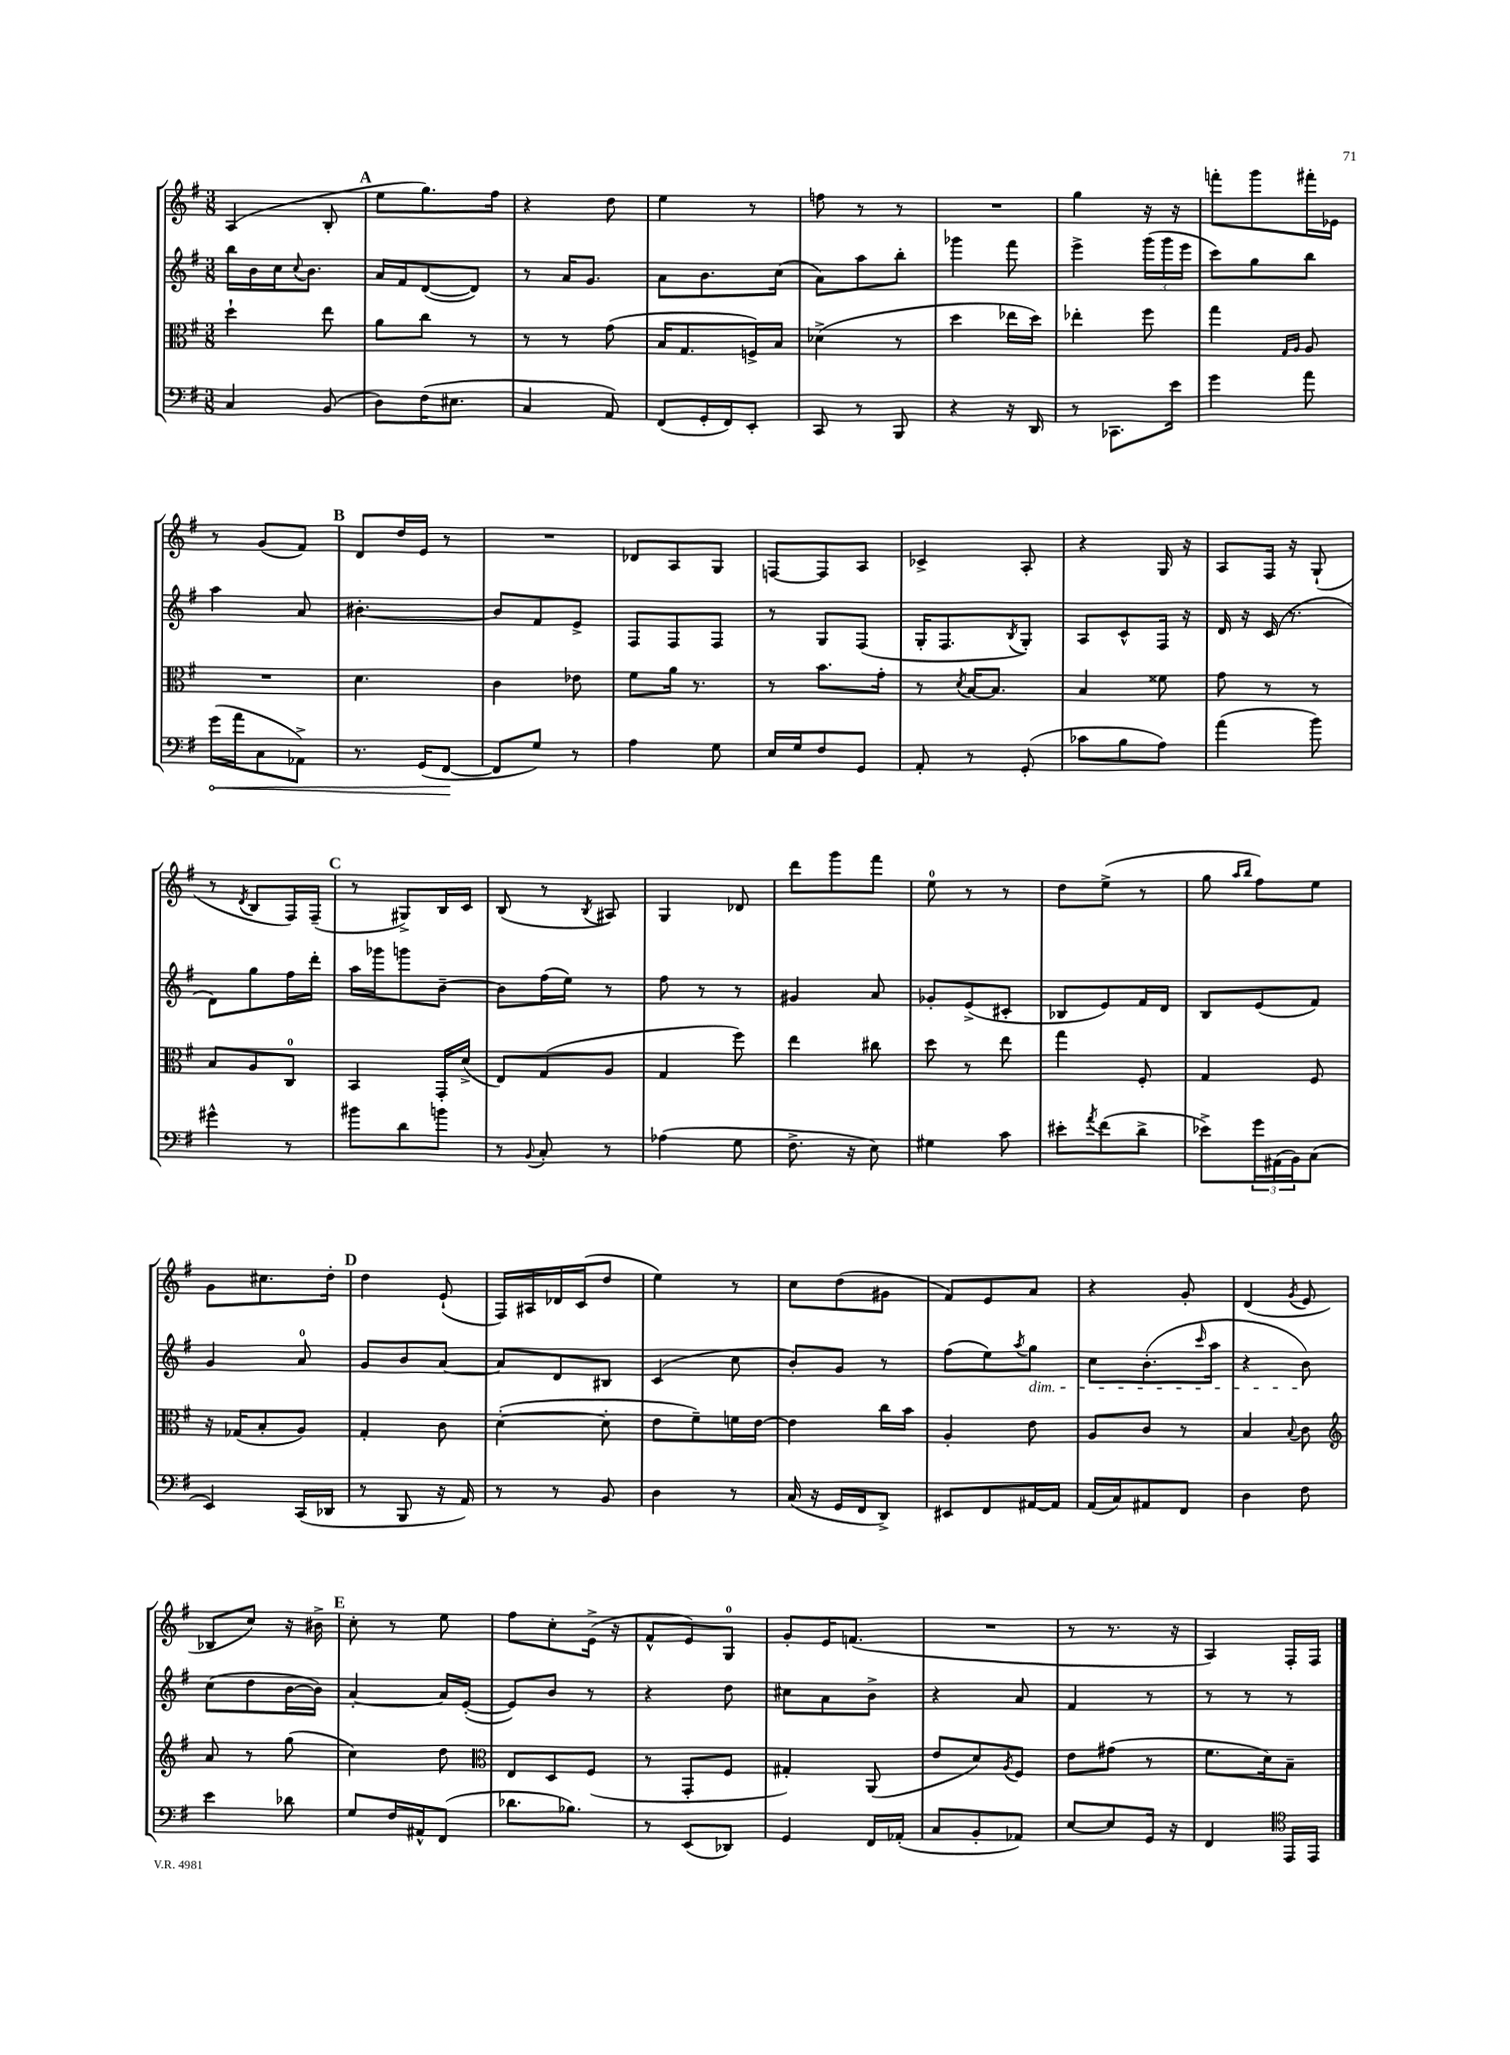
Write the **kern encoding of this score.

**kern	**dynam	**kern	**kern	**kern
*part4	*part4	*part3	*part2	*part1
*staff4	*staff4	*staff3	*staff2	*staff1
*clefF4	*	*clefC3	*clefG2	*clefG2
*k[f#]	*	*k[f#]	*k[f#]	*k[f#]
*M3/8	*	*M3/8	*M3/8	*M3/8
=34	=34	=34	=34	=34
4C/	.	4dd`\	16bb\LL	(4A/
.	.	.	16b\	.
.	.	.	16cc\J	.
.	.	.	8qqcc/	.
.	.	.	8.b\J	.
(8BB/	.	8ee\	.	8B'/
!!LO:REH:place=s1:t=A
=35	=35	=35	=35	=35
8D\L)	.	8a\L	16a/LL	8ee\L
.	.	.	16f#/J	.
(16F#\K	.	8cc\J	([8d/	8.gg\)
8.E#X\J	.	.	.	.
.	.	8r	8d/J])	.
.	.	.	.	16ff#\Jk
=36	=36	=36	=36	=36
4C/	.	8r	8r	4r
.	.	8r	16a/KL	.
.	.	.	8.g/J	.
8AA/)	.	(8g\	.	8dd\
=37	=37	=37	=37	=37
(8FF#/L	.	16B/KL	8a\L	4ee\
.	.	8.G/	.	.
16GG'/L	.	.	8.b\	.
16FF#/J)	.	.	.	.
8EE'/J	.	16Fn^/L)	.	8r
.	.	16B/JJ	(16cc\Jk	.
=38	=38	=38	=38	=38
8CC/	.	(4d-X^\	8a\L)	8ffn\
8r	.	.	8aa\	8r
8BBB/	.	8r	8bb'\J	8r
=39	=39	=39	=39	=39
4r	.	4dd\	4ggg-X\	4.r
16r	.	16ee-X\LL	8fff#\	.
16DD/	.	16dd\JJ)	.	.
=40	=40	=40	=40	=40
8r	.	4ee-X'\	4eee^\	4gg\
8.CC-X\L	.	.	.	.
.	.	8ff#\	(24ggg\LL	16r
.	.	.	24ggg\	.
16e\Jk	.	.	.	16r
.	.	.	24eee\JJ	.
=41	=41	=41	=41	=41
4g\	.	4gg\	8ccc\L)	8fffn'\L
.	.	.	8gg\	8ggg\
.	.	16qqG/LL	.	.
.	.	16qqA/JJ	.	.
8a\	.	8A/	8bb\J	16fff#X'\L
.	.	.	.	16e-X\JJ
!!LO:LB:g=z
=42	=42	=42	=42	=42
!	!LO:HP:b	!	!	!
(16g\LL	<	4.r	4aa\	8r
16a\J	.	.	.	.
8C\	.	.	.	(8g/L
8AA-X^\J)	.	.	8a/	8f#/J)
!!LO:REH:place=s1:t=B
=43	=43	=43	=43	=43
8.r	.	4.d\	[4.b#X'\	8d/L
.	.	.	.	16dd/L
(16GG/KL	.	.	.	16e/JJ
[8FF#/J	.	.	.	8r
.	[	.	.	.
=44	=44	=44	=44	=44
8FF#/L]	.	4c\	8b#/L]	4.r
8G/J)	.	.	8f#/	.
8r	.	8e-X\	8e^/J	.
=45	=45	=45	=45	=45
4A\	.	8f#\L	8F#/L	8d-X/L
.	.	16a\Jk	8F#/	8A/
.	.	8.r	.	.
8G\	.	.	8F#/J	8G/J
=46	=46	=46	=46	=46
16E/LL	.	8r	8r	[8Fn/L
16G/J	.	.	.	.
8F#/	.	8.b\L	8G/L	8F/]
8GG/J	.	.	(8F#/J	8A/J
.	.	16g'\Jk	.	.
=47	=47	=47	=47	=47
8AA'/	.	8r	16G'/KL	4c-X^/
.	.	.	8.F#/	.
.	.	8qd/	.	.
8r	.	[16B/KL	.	.
.	.	8.B/J]	.	.
.	.	.	8qB/	.
(8GG'/	.	.	8G'/J)	8A'/
=48	=48	=48	=48	=48
8c-X\L	.	4B/	8A/L	4r
8B\	.	.	8c^^/	.
8A\J)	.	8f##X\	16F#/Jk	16G/
.	.	.	16r	16r
=49	=49	=49	=49	=49
(4a\	.	8g\	16d/	8A/L
.	.	.	16r	.
.	.	8r	(16c/	16F#/Jk
.	.	.	8.r	16r
8b\)	.	8r	.	(8G`/
!!LO:LB:g=z
=50	=50	=50	=50	=50
4g#X^^\	.	8B/L	8d\L)	8r
.	.	.	.	8qd/
.	.	8A/	8gg\	8B/L
8r	.	8C/J	16ff#\L	16F#/L)
.	.	.	16ddd'\JJ	(16F#~/JJ
!!LO:REH:place=s1:t=C
=51	=51	=51	=51	=51
8b#X\L	.	4BB/	16aa\LL	8r
.	.	.	16ggg-X\J	.
8d\	.	.	8gggn\	8G#X^/L)
8bn\J	.	16GG'/LL	[8b~\J	16B/L
.	.	(16d^/JJ	.	16c/JJ
=52	=52	=52	=52	=52
8r	.	8E/L)	8b\L]	(8B/
8qqBB/	.	.	.	.
8C'/	.	(8G/	(16ff#\L	8r
.	.	.	16ee\JJ)	.
.	.	.	.	8qB/
8r	.	8A/J	8r	8A#X/)
=53	=53	=53	=53	=53
(4A-X\	.	4G/	8ff#\	4G/
.	.	.	8r	.
8G\	.	8ff#\)	8r	8d-X/
=54	=54	=54	=54	=54
8.F#^\	.	4ee\	4g#X/	8ddd\L
.	.	.	.	8ggg\
16r	.	.	.	.
8E\)	.	8cc#X\	8a/	8fff#\J
=55	=55	=55	=55	=55
4G#X\	.	8dd\	8g-X'/L	8ee\
.	.	8r	(8e^/	8r
8c\	.	8ee\	8c#X'/J	8r
=56	=56	=56	=56	=56
8e#X'\L	.	4gg\	8B-X/L	8dd\L
8qa/	.	.	.	.
(8f#\	.	.	8e/)	(8ee^\J
8d^\J	.	8F#'/	16f#/L	8r
.	.	.	16d/JJ	.
=57	=57	=57	=57	=57
8e-X^\L)	.	4G/	8B/L	8gg\
.	.	.	.	16qqaa/LL
.	.	.	.	16qqbb/JJ
24g\L	.	.	(8e/	8ff#\L)
(24AA#X\	.	.	.	.
24BB\J)	.	.	.	.
(8C\J	.	8F#/	8f#/J)	8ee\J
!!LO:LB:g=z
=58	=58	=58	=58	=58
4EE/)	.	16r	4g/	8g\L
.	.	(16G-X/KL	.	.
.	.	8B'/	.	8.cc#X\
(16CC/LL	.	8A/J)	8a/	.
16DD-X/JJ	.	.	.	16dd'\Jk
!!LO:REH:place=s1:t=D
=59	=59	=59	=59	=59
8r	.	4G'/	8g/L	4dd\
8BBB/	.	.	8b/	.
16r	.	8c\	[8a/J	(8e`/
16AA/)	.	.	.	.
=60	=60	=60	=60	=60
8r	.	([4d'\	8a/L]	16F#/LL)
.	.	.	.	16A#X/
8r	.	.	8d/	16d-X/
.	.	.	.	(16c/J
8BB/	.	8d'\]	8B#X/J	8dd/J
=61	=61	=61	=61	=61
4D\	.	8e\L	(4c/	4ee\)
.	.	8f#~\)	.	.
8r	.	16fn\L	8cc\	8r
.	.	[16e\JJ	.	.
=62	=62	=62	=62	=62
(16C/	.	4e\]	8b'/L)	8cc\L
16r	.	.	.	.
16GG/LL	.	.	8g/J	(8dd\
16FF#/J	.	.	.	.
8DD^/J)	.	16cc\LL	8r	8g#X\J
.	.	16b\JJ	.	.
=63	=63	=63	=63	=63
8EE#X/L	.	4A'/	(8ff#\L	8f#/L)
8FF#/	.	.	8ee\)	8e/
.	.	.	8qaa/	.
!	!	!	!LO:TX:b:i:t=dim.	!
[16AA#X/L	.	8e\	8gg\J	8a/J
16AA#/JJ]	.	.	.	.
=64	=64	=64	=64	=64
(16AA/LL	.	8A/L	8cc\L	4r
16C/J)	.	.	.	.
8AA#X/	.	8c/J	(8.b'\	.
8FF#/J	.	8r	.	8g'/
.	.	.	16qqccc/	.
.	.	.	16aa\Jk	.
=65	=65	=65	=65	=65
4D\	.	4B/	4r	(4d/
.	.	8qqB/	.	8qg/
8F#\	.	8c\	8b\)	8e/
!!LO:LB:g=z
=66	=66	=66	=66	=66
*	*	*clefG2	*	*
4e\	.	8a/	(8cc\L	8B-X/L
.	.	8r	8dd\	8cc/J)
8d-X\	.	(8gg\	[16b\L	16r
.	.	.	16b\JJ])	16b#X^\
!!LO:REH:place=s1:t=E
=67	=67	=67	=67	=67
8G/L	.	4cc\)	[4a'/	8cc'\
16F#/L	.	.	.	8r
16AA#X^^/J	.	.	.	.
(8FF#/J	.	8dd\	16a/LL]	8ee\
.	.	.	([16e'/JJ	.
=68	=68	=68	=68	=68
*	*	*clefC3	*	*
8.d-X\L	.	8E/L	8e/L])	8ff#\L
.	.	8D/	8b/J	8cc'\
8.B-X\J)	.	.	.	.
.	.	(8F#/J	8r	(16e^\Jk
.	.	.	.	16r
=69	=69	=69	=69	=69
8r	.	8r	4r	8f#^^/L
(8EE/L	.	8GG'/L	.	8e/)
8DD-X/J)	.	8F#/J	8dd\	8G/J
=70	=70	=70	=70	=70
4GG/	.	4G#X'/)	8cc#X\L	8g'/L
.	.	.	8a\	16e/K
.	.	.	.	(8.fn/J
16FF#/LL	.	(8AA/	8b^\J	.
(16AA-X'/JJ	.	.	.	.
=71	=71	=71	=71	=71
8C/L	.	8e/L	4r	4.r
8BB'/	.	8d/)	.	.
.	.	8qA/	.	.
8AA-X/J)	.	8F#/J	8a/	.
=72	=72	=72	=72	=72
[8E/L	.	8e\L	4f#/	8r
8E/]	.	(8g#X\J	.	8.r
16GG/Jk	.	8r	8r	.
16r	.	.	.	16r
=73	=73	=73	=73	=73
4FF#/	.	8.f#\L	8r	4A/)
.	.	.	8r	.
.	.	16d\k)	.	.
*clefC4	*	*	*	*
16EE/LL	.	8B~\J	8r	16F#'/LL
16EE/JJ	.	.	.	16F#/JJ
==	==	==	==	==
*-	*-	*-	*-	*-
